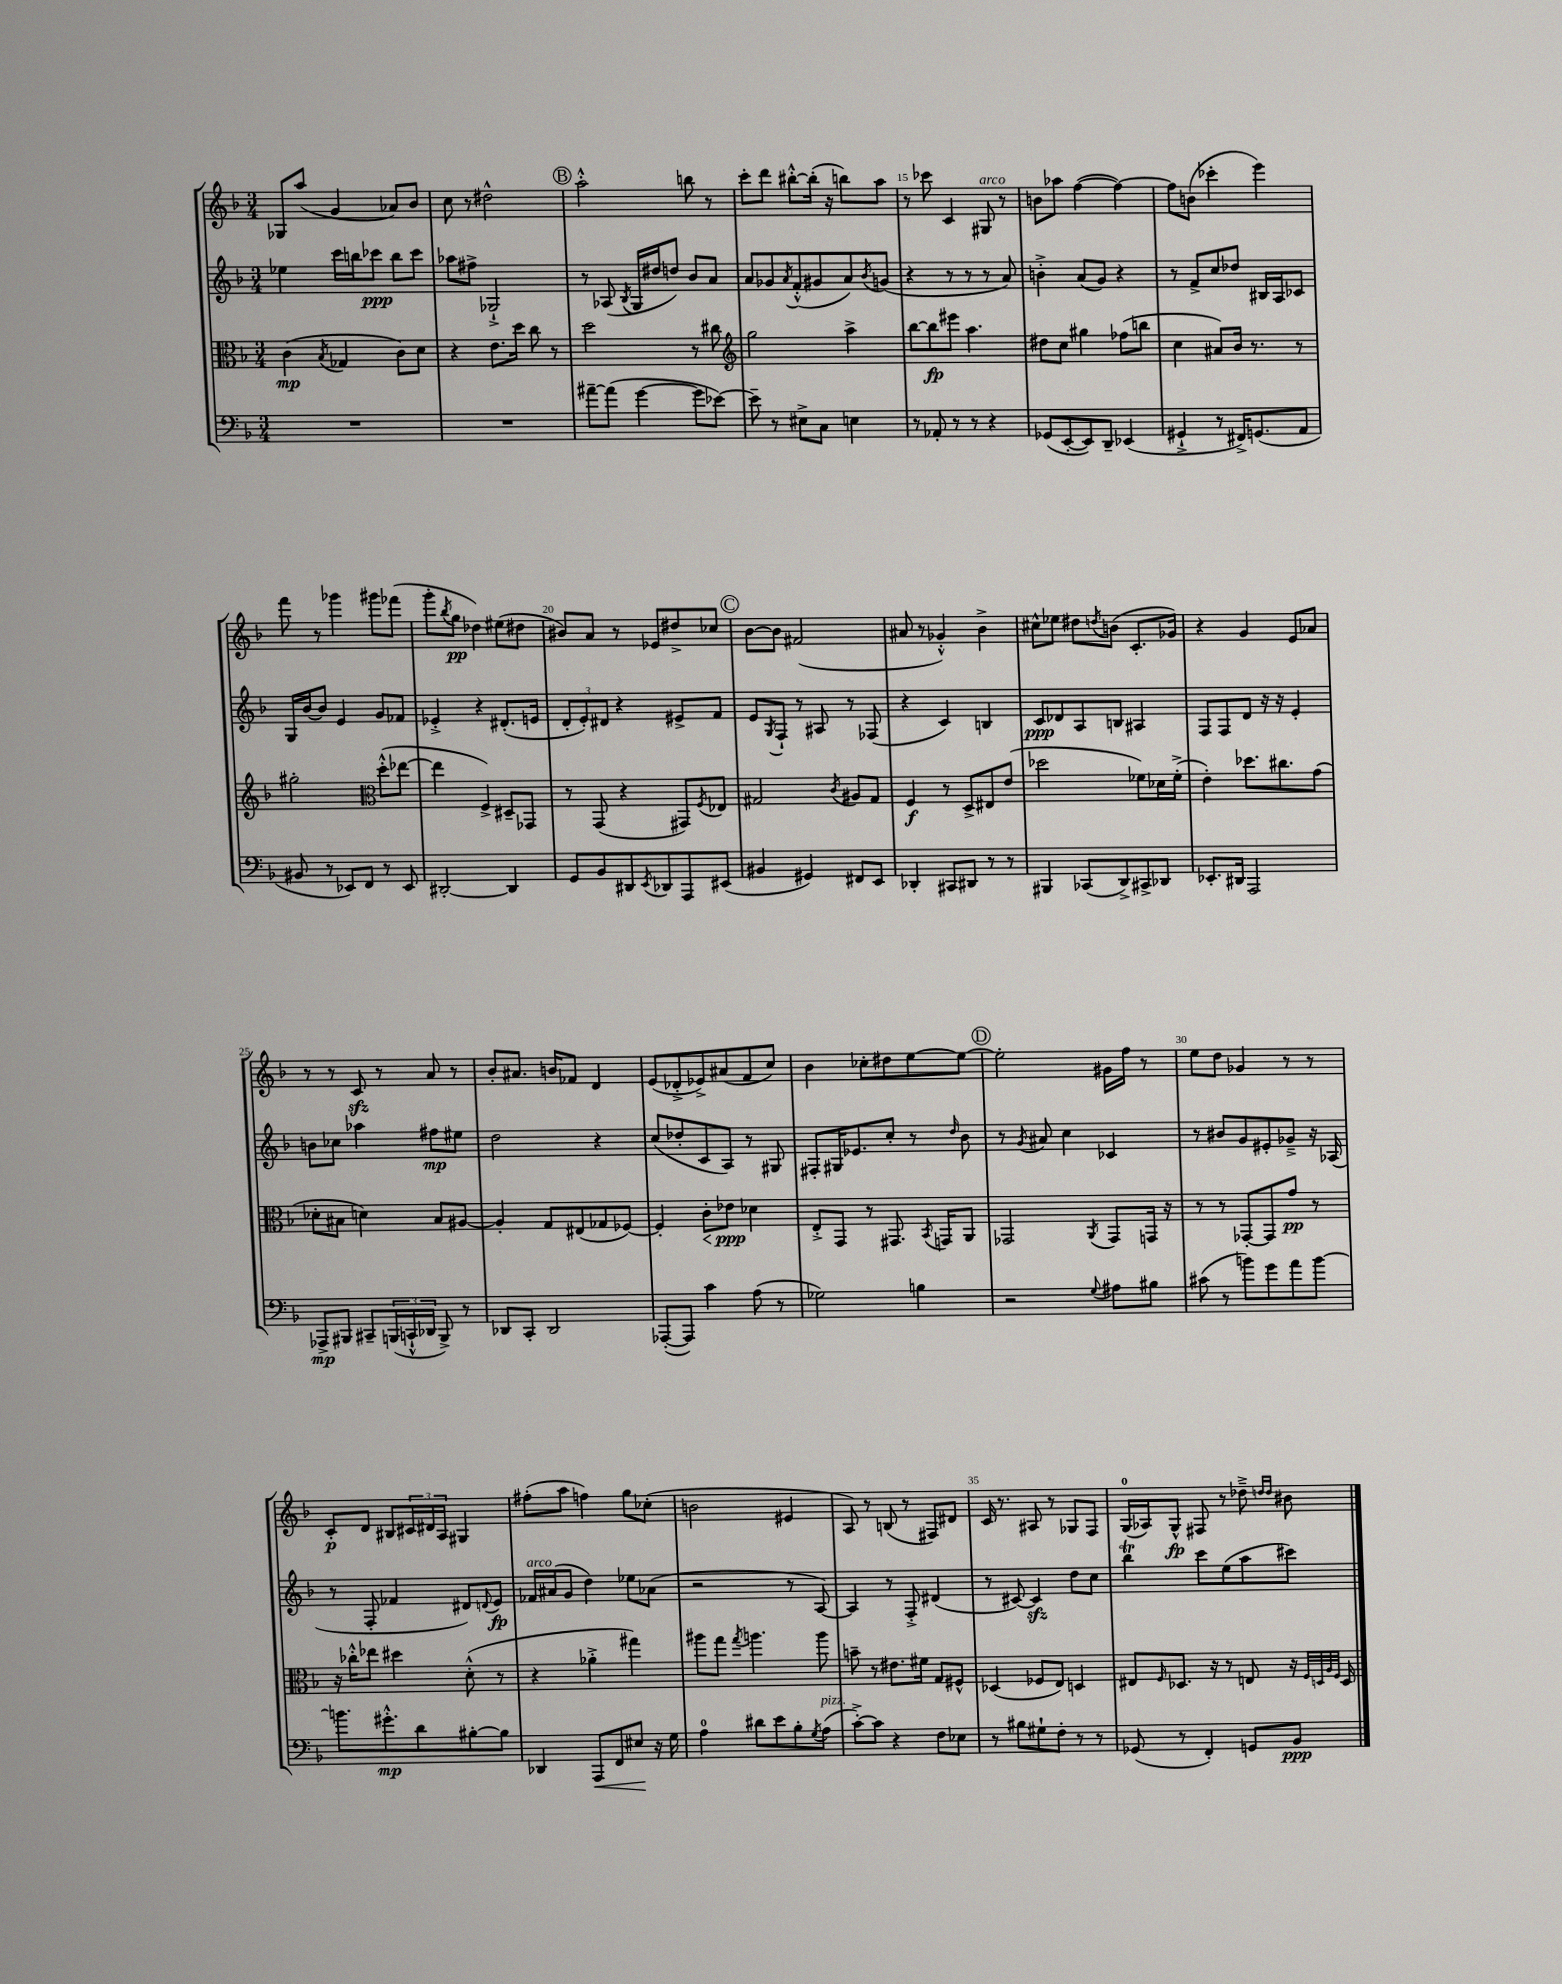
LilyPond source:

<<
\new StaffGroup <<
\new Staff = "s0" {
    \clef treble \key f \major \numericTimeSignature \time 3/4
    ges8 a''8( g'4 aes'8) bes'8 |
    c''8 r8 dis''2-^ |
    \mark \markup { \circle "B" } a''2-.-^ b''8 r8 |
    c'''8-. d'''8 bis''8~-.-^ bis''16-.( r16 b''8) a''8 |
    r8 ces'''8 c'4 gis8^\markup { \italic "arco" } r8 |
    b'8 aes''8 f''4~( f''4~) |
    f''8 b'8( ces'''4-. e'''4) |
    f'''8 r8 ges'''4 gis'''8 fes'''8( |
    g'''8-. \acciaccatura { bes''8 } g''8\pp des''4) eis''8( dis''8 |
    bis'8) a'8 r8 ees'8 dis''8-> ces''8 |
    \mark \markup { \circle "C" } bes'8~ bes'8 fis'2( |
    ais'8 r8 ges'4-.-^) bes'4-> |
    cis''8-^ ees''8 dis''8 \acciaccatura { d''8 } b'8( c'8.-. ges'16) |
    r4 g'4 e'8 aes'8 |
    r8 r8 c'8\sfz r8 a'8 r8 |
    bes'8-. ais'8. b'16 fes'8 d'4 |
    e'8( des'8-.-> ees'8->) ais'8( f'8 c''8) |
    bes'4 ces''8-. dis''8 e''8~ e''8~ |
    \mark \markup { \circle "D" } e''2-. gis'16 f''16 r8 |
    e''8 d''8 ges'4 r8 r8 |
    c'8-.\p d'8 bis8 \tuplet 3/2 { cis'16 dis'16 a16 } gis4 |
    fis''8-.( a''8 f''4) g''8 ces''8-.( |
    b'2 eis'4 |
    a8) r8 b8( r8 fis8) dis'8 |
    c'16 r8. ais8 r8 ges8 f8 |
    g16-0( aes16) g8-^\fp fis8 r8 des''8---> \grace { d''16 d''16 } bis'8 \bar "|." |
}
\new Staff = "s1" {
    \clef treble \key f \major \numericTimeSignature \time 3/4
    ees''4 c'''16 b''16 ces'''8\ppp b''8 ces'''8 |
    aes''8 fis''8-> ges2-!-> |
    \mark \markup { \circle "B" } r8 aes8( \acciaccatura { bes8 } g16 dis''16 d''8) bes'8 a'8 |
    a'8 ges'8 \acciaccatura { a'8 } f'8-.-^( gis'8 a'8) \acciaccatura { bes'8 } g'8( |
    r4 r8 r8 r8 a'8) |
    b'4-.-> a'8( g'8) r4 |
    r8 f'8-> c''8 des''8 bis16 a16 ces'8 |
    g16 bes'16~ bes'8 e'4 g'8 fes'8 |
    ees'4-.-> r4 dis'8.-.( e'16 |
    \tuplet 3/2 { d'8-. e'8-.) dis'8 } r4 eis'8-> f'8 |
    \mark \markup { \circle "C" } e'8 \acciaccatura { g8 } f8-! r8 ais8 r8 fes8( |
    r4 c'4) b4 |
    c'8\ppp des'8 a8 b8 ais4 |
    f8 f8 d'8 r16 r16 e'4-. |
    b'8 ces''8 aes''4 fis''8\mp eis''8 |
    d''2 r4 |
    c''8( des''8-. c'8 a8) r8 gis8 |
    fis8-. gis16 ees'8. c''8-. r8 \grace { d''16 } bes'8 |
    \mark \markup { \circle "D" } r8 \acciaccatura { g'8 } ais'8 c''4 ces'4 |
    r8 bis'8 g'8 eis'8-. ges'8---> r16 aes16( |
    r8 f8-. fes'4 dis'8) \appoggiatura { d'8 } e'8\fp |
    fes'16^\markup { \italic "arco" } ais'16( g'8 d''4) ees''8 aes'8( |
    r2 r8 a8~) |
    a4 r8 f8-.-> dis'4( |
    r8 cis'8~) cis'4\sfz d''8 c''8 |
    bes''4\trill c'''8 e''8( a''8 cis'''8) \bar "|." |
}
\new Staff = "s2" {
    \clef alto \key f \major \numericTimeSignature \time 3/4
    c'4\mp( \acciaccatura { bes8 } ges4 c'8) d'8 |
    r4 e'8. d''16 c''8 r8 |
    \mark \markup { \circle "B" } d''2 r8 cis''8 |
    \clef treble g''2 a''4-> |
    bes''8~ bes''8\fp eis'''8 a''4. |
    dis''8 c''8 gis''4 fes''8( b''8 |
    c''4 ais'8) bes'16 r8. r8 |
    gis''2-. \clef alto d''8-.-^( ees''8~ |
    ees''4 f4->) dis8-- ges,8 |
    r8 g,8( r4 gis,8) \acciaccatura { f8 } ees8 |
    \mark \markup { \circle "C" } gis2 \acciaccatura { c'8 } ais8 gis8 |
    f4\f r8 d8-> eis8 e'8( |
    des''2 fes'8) des'16 fes'16-.->( |
    e'4-.) des''8. cis''8. g'8( |
    des'8-. bis8 d'4) bis8 ais8~ |
    ais4-. g8 eis8( ges8 fes8~) |
    fes4-. c'8-.\< ees'8\ppp\! des'4 |
    e8-.-> g,8 r8 gis,8. \acciaccatura { bes,8 } g,16 a,8 |
    \mark \markup { \circle "D" } ges,2 \acciaccatura { a,8 } ges,8 g,16 r16 |
    r8 r8 ges,8~-. ges,8 g'8\pp r8 |
    r16 ces''16-.-^ ees''8 dis''4 d'8-.-^( r8 |
    r4 aes'4-.-> gis''4) |
    ais''8 g''8 \acciaccatura { g''8 } a''4. a''8 |
    b'8-- r8 eis'8. fis'16 g8 fis8-^ |
    des4( fes8 e8) d4 |
    eis8 \grace { f16 } des8. r16 r8 e8 r16 \grace { f32 d32 a32 f32 } d16 \bar "|." |
}
\new Staff = "s3" {
    \clef bass \key f \major \numericTimeSignature \time 3/4
    R2. |
    R2. |
    \mark \markup { \circle "B" } ais'8~-- ais'8( g'4~ g'8 ees'8~) |
    ees'8-- r8 eis8-> c8 e4 |
    r8 aes,8-. r8 r8 r4 |
    ges,8( e,8~-. e,8) d,8-- ees,4( |
    gis,4-!-> r8 fis,16->) g,8.( a,8 |
    bis,8 r8 ees,8) f,8 r8 ees,8 |
    dis,2~-. dis,4 |
    g,8 bes,8 dis,8 \acciaccatura { e,8 } des,8 a,,8 eis,8( |
    \mark \markup { \circle "C" } bis,4 gis,4) fis,8 e,8 |
    des,4-. cis,8 dis,8 r8 r8 |
    bis,,4 ces,8( d,8->) cis,8-> des,8 |
    ees,8.-. dis,16 a,,2 |
    aes,,8->\mp bis,,8 cis,8-- \tuplet 3/2 { b,,16( c,16-!-^ des,16 } b,,8->) r8 |
    des,8 c,8-. des,2 |
    aes,,8~-.( aes,,8) c'4 a8( r8 |
    ges2) b4 |
    \mark \markup { \circle "D" } r2 \appoggiatura { g8 } ais8 bis8 |
    cis'8( r8 b'8) g'8 a'8 b'8~ |
    b'8. gis'8.-.-^\mp d'8 bis8~-. bis8 |
    des,4 a,,8\< f,8 eis8\! r16 g16 |
    a4-0 dis'8 e'8 bes8-. \acciaccatura { g8 } a8^\markup { \italic "pizz." }( |
    c'8~-.->) c'8 r4 f8 ees8 |
    r8 bis8 gis8-! f8-. r8 r8 |
    ges,8( r8 f,4-.) g,8 bes,8\ppp \bar "|." |
}
>>
>>
\layout { \context { \Score currentBarNumber = #11 \override BarNumber.break-visibility = ##(#f #t #t) barNumberVisibility = #(every-nth-bar-number-visible 5) } }
